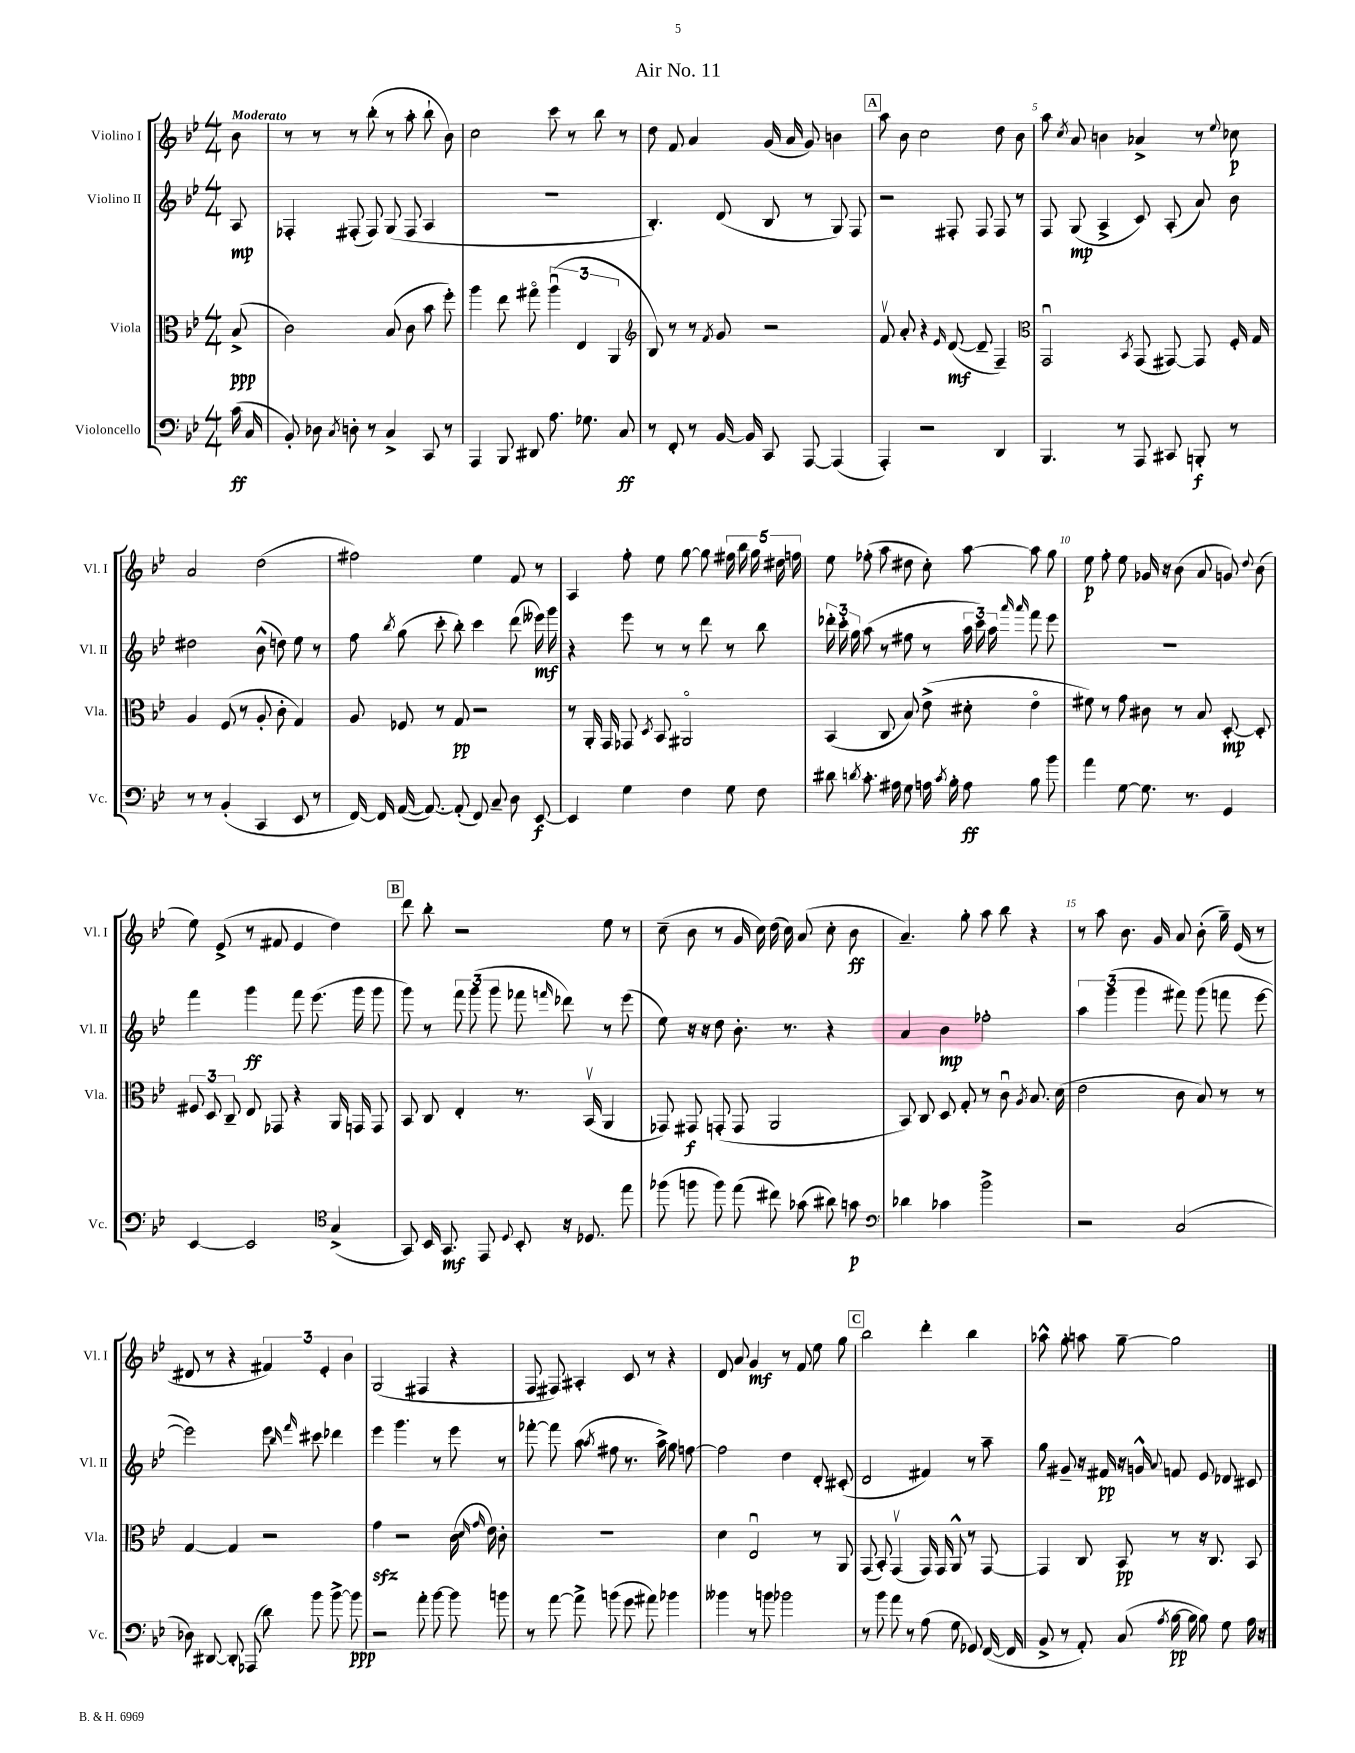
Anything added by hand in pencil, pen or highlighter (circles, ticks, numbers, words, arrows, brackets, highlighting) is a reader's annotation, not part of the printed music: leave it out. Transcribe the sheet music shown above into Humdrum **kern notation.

**kern	**dynam	**kern	**dynam	**kern	**dynam	**kern	**dynam
*part4	*part4	*part3	*part3	*part2	*part2	*part1	*part1
*staff4	*staff4	*staff3	*staff3	*staff2	*staff2	*staff1	*staff1
*I"Violoncello	*	*I"Viola	*	*I"Violino II	*	*I"Violino I	*
*I'Vc.	*	*I'Vla.	*	*I'Vl. II	*	*I'Vl. I	*
*clefF4	*	*clefC3	*	*clefG2	*	*clefG2	*
*k[b-e-]	*	*k[b-e-]	*	*k[b-e-]	*	*k[b-e-]	*
*M4/4	*	*M4/4	*	*M4/4	*	*M4/4	*
=	=	=	=	=	=	=	=
!	!	!	!	!	!	!LO:TX:a:B:t=Moderato	!
(16c\	ff	(8B-^/	ppp	8A/	mp	8b-\	.
16C/	.	.	.	.	.	.	.
=1	=1	=1	=1	=1	=1	=1	=1
8BB-'/)	.	2c\)	.	4F-X'/	.	8r	.
8D-X\	.	.	.	.	.	8r	.
8qC/	.	.	.	.	.	.	.
8Dn'\	.	.	.	(8F#X'/	.	8r	.
8r	.	.	.	8F#/)	.	(8bb-'\	.
4C^/	.	(8B-/	.	(8G/	.	8r	.
.	.	8c\	.	8F#/	.	8aa'\	.
8CC/	.	8b-\	.	4A/	.	8bb-`\	.
8r	.	8ff'\)	.	.	.	8b-\)	.
=2	=2	=2	=2	=2	=2	=2	=2
4AAA/	.	4aa\	.	1r	.	2cc\	.
8BBB-/	.	8ee-\	.	.	.	.	.
8DD#X/	.	8gg#X\	.	.	.	.	.
8.A\	.	(6aau\	.	.	.	8ccc\	.
.	.	.	.	.	.	8r	.
.	.	6E-/	.	.	.	.	.
8.G-X\	.	.	.	.	.	.	.
.	.	.	.	.	.	8bb-\	.
.	.	6AA/	.	.	.	.	.
8C/	ff	.	.	.	.	8r	.
=3	=3	=3	=3	=3	=3	=3	=3
*	*	*clefG2	*	*	*	*	*
8r	.	8B-/)	.	4.B-'/)	.	8dd\	.
8FF'/	.	8r	.	.	.	8f/	.
8r	.	8r	.	.	.	4a/	.
.	.	8qf/	.	.	.	.	.
[16BB-/	.	8g/	.	(8d/	.	.	.
16BB-/]	.	.	.	.	.	.	.
8CC/	.	2r	.	8B-/	.	(16g/	.
.	.	.	.	.	.	16a/	.
[8AAA/	.	.	.	8r	.	8g/)	.
(4AAA/]	.	.	.	8G/)	.	4bn\	.
.	.	.	.	8F/	.	.	.
!!LO:REH:place=s1:t=A
=4	=4	=4	=4	=4	=4	=4	=4
4AAA'/)	.	8fv/	.	2r	.	8aa\	.
.	.	8a'/	.	.	.	8b-\	.
2r	.	4r	.	.	.	2cc\	.
.	.	16qqe-/	.	.	.	.	.
.	.	([8d/	mf	8F#X'/	.	.	.
.	.	8d~/]	.	8F#/	.	.	.
4DD/	.	4F~/)	.	8F#/	.	8dd\	.
.	.	.	.	8r	.	8b-\	.
=5	=5	=5	=5	=5	=5	=5	=5
*	*	*clefC3	*	*	*	*	*
4.BBB-/	.	2GGu/	.	8F/	.	8aa\	.
.	.	.	.	.	.	8qcc/	.
.	.	.	.	(8G/	mp	8a/	.
.	.	.	.	4A^/	.	4bn\	.
8r	.	.	.	.	.	.	.
.	.	8qBB-/	.	.	.	.	.
8AAA/	.	(8GG/	.	8c/)	.	4a-X^/	.
8CC#X/	.	[8GG#X/)	.	(8A'/	.	.	.
8BBBn'/	f	8GG#/]	.	8a/)	.	8r	.
.	.	.	.	.	.	8qqee-/	.
8r	.	16F'/	.	8b-\	.	8cc-X\	p
.	.	16G/	.	.	.	.	.
!!LO:LB:g=z
=6	=6	=6	=6	=6	=6	=6	=6
8r	.	4A/	.	2dd#X\	.	2a/	.
8r	.	.	.	.	.	.	.
(4BB-'/	.	(8F/	.	.	.	.	.
.	.	8r	.	.	.	.	.
4CC/	.	8A'/	.	(8b-^^\	.	(2dd\	.
.	.	8c'\	.	8ddn\)	.	.	.
8EE-/	.	4G/)	.	8ee-\	.	.	.
8r	.	.	.	8r	.	.	.
=7	=7	=7	=7	=7	=7	=7	=7
[16FF/)	.	8A/	.	8ff\	.	2ff#X\)	.
16FF/]	.	.	.	.	.	.	.
.	.	.	.	8qbb-/	.	.	.
([16AA/	.	8F-X/	.	(8gg\	.	.	.
8.AA/_)	.	.	.	.	.	.	.
.	.	8r	.	8ccc'\	.	.	.
(8AA'/]	.	8G/	pp	8bb-'\)	.	.	.
8FF/)	.	2r	.	4ccc\	.	4ee-\	.
8C~/	.	.	.	.	.	.	.
8D\	.	.	.	(8ddd\	.	8f/	.
[8EE-/	f	.	.	16eee--X\)	mf	8r	.
.	.	.	.	16ggg\	.	.	.
=8	=8	=8	=8	=8	=8	=8	=8
4EE-/]	.	8r	.	4r	.	4A/	.
.	.	16AA'/	.	.	.	.	.
.	.	16GG/	.	.	.	.	.
4G\	.	8GG-X/	.	8eee-\	.	8ff'\	.
.	.	8qD/	.	.	.	.	.
.	.	8BB-/	.	8r	.	8ee-\	.
4F\	.	2AA#X/	.	8r	.	[8gg\	.
.	.	.	.	8ddd\	.	8gg\]	.
8G\	.	.	.	8r	.	20ff#X\	.
.	.	.	.	.	.	20bb-\	.
.	.	.	.	.	.	20gg\	.
8F\	.	.	.	8bb-\	.	.	.
.	.	.	.	.	.	20dd#X\	.
.	.	.	.	.	.	20ffn\	.
=9	=9	=9	=9	=9	=9	=9	=9
8d#X\	.	(4BB-/	.	24ddd-X'\	.	8ee-\	.
.	.	.	.	24ccc'\	.	.	.
.	.	.	.	24gg\	.	.	.
8qdn/	.	.	.	.	.	.	.
8.c'\	.	.	.	(8aa\	.	(8ff-X'\	.
.	.	8C/	.	8r	.	8aa\	.
16A#X\	.	.	.	.	.	.	.
8G\	.	8B-/)	.	8ff#X\	.	8dd#X\	.
16An\	.	(8e-^\	.	8r	.	8cc'\)	.
8qc/	.	.	.	.	.	.	.
16B-'\	.	.	.	.	.	.	.
8A\	ff	8d#X'\	.	24aa\	.	[8aa\	.
.	.	.	.	24ccc\)	.	.	.
.	.	.	.	24aa\	.	.	.
.	.	.	.	16qqaaa/	.	.	.
.	.	.	.	16qqaaa/	.	.	.
8B-\	.	4e-\	.	8fff\	.	8aa\]	.
8b-\	.	.	.	8eee-\	.	8gg\	.
=10	=10	=10	=10	=10	=10	=10	=10
4a\	.	8f#X\)	.	1r	.	8ee-\	p
.	.	8r	.	.	.	8ff'\	.
[8G\	.	8g\	.	.	.	8ee-\	.
8.G\]	.	8c#X\	.	.	.	16g-X/	.
.	.	.	.	.	.	16r	.
.	.	8r	.	.	.	(8b-\	.
8.r	.	.	.	.	.	.	.
.	.	8B-/	.	.	.	8a/	.
4GG/	.	[8D'/	mp	.	.	8gn/)	.
.	.	.	.	.	.	8qqdd/	.
.	.	8D'/]	.	.	.	(8b-\	.
!!LO:LB:g=z
=11	=11	=11	=11	=11	=11	=11	=11
[4EE-/	.	12F#X/	.	4fff\	.	8ee-\)	.
.	.	12D/	.	.	.	.	.
.	.	.	.	.	.	(8e-^/	.
.	.	12C~/	.	.	.	.	.
2EE-/]	.	8E-/	.	4ggg\	ff	8r	.
.	.	8GG-X/	.	.	.	8f#X/	.
.	.	4r	.	8fff\	.	4e-/	.
.	.	.	.	(8.eee-\	.	.	.
*clefC4	*	*	*	*	*	*	*
(4G^/	.	16AA/	.	.	.	4dd\)	.
.	.	16GGn/	.	16ggg\	.	.	.
.	.	8GG/	.	8ggg\	.	.	.
!!LO:REH:place=s1:t=B
=12	=12	=12	=12	=12	=12	=12	=12
8GG/)	.	8BB-/	.	8ggg\)	.	8ddd\	.
16BB-/	.	8C/	.	8r	.	8bb-'\	.
8.GG/	mf	.	.	.	.	.	.
.	.	4E-'/	.	12fff\	.	2r	.
.	.	.	.	(12ggg\	.	.	.
8EE-/	.	.	.	.	.	.	.
.	.	.	.	12ggg\	.	.	.
8qqD/	.	.	.	.	.	.	.
8BB-'/	.	8.r	.	8fff-X\	.	.	.
.	.	.	.	16qqfffn/	.	.	.
16r	.	.	.	8ddd-X\)	.	.	.
8.D-X/	.	(16BB-v/	.	.	.	.	.
.	.	4AA/	.	8r	.	8ee-\	.
8ee-\	.	.	.	(8eee-\	.	8r	.
=13	=13	=13	=13	=13	=13	=13	=13
(8ff-X\	.	8GG-X/)	.	8ee-\)	.	(8cc~\	.
8ffn\	.	8GG#X/	f	16r	.	8b-\	.
.	.	.	.	16r	.	.	.
8ff\)	.	(8GGn'/	.	8dd\	.	8r	.
(8ee-\	.	8GG/	.	8.b-'\	.	16g/	.
.	.	.	.	.	.	16cc\)	.
8cc#X\)	.	2AA/	.	.	.	(16dd\	.
.	.	.	.	8.r	.	16cc\)	.
(8g-X\	.	.	.	.	.	(8a/	.
8a#X\)	.	.	.	4r	.	8cc'\	.
8gn\	p	.	.	.	.	8b-\	ff
=14	=14	=14	=14	=14	=14	=14	=14
*clefF4	*	*	*	*	*	*	*
4d-X\	.	8BB-/)	.	4a/	.	4.a~/)	.
.	.	8C/	.	.	.	.	.
4c-X\	.	8D/	.	4b-\	mp	.	.
.	.	8G'/	.	.	.	8gg'\	.
2b-^\	.	8r	.	2ff-X'\	.	8aa\	.
.	.	8cu\	.	.	.	8bb-\	.
.	.	8qA/	.	.	.	.	.
.	.	8.B-/	.	.	.	4r	.
.	.	(16d\	.	.	.	.	.
=15	=15	=15	=15	=15	=15	=15	=15
2r	.	2e-\	.	6aa\	.	8r	.
.	.	.	.	.	.	8aa\	.
.	.	.	.	(6ggg\	.	.	.
.	.	.	.	.	.	8.b-\	.
.	.	.	.	6ggg\	.	.	.
.	.	.	.	.	.	16g/	.
(2C/	.	8c\	.	8fff#X\)	.	8a/	.
.	.	8B-/)	.	(8ggg\	.	(8b-'\	.
.	.	8r	.	8fffn\	.	16gg~\)	.
.	.	.	.	.	.	(16e-/	.
.	.	8r	.	[8eee-\	.	8r	.
!!LO:LB:g=z
=16	=16	=16	=16	=16	=16	=16	=16
8D-X\)	.	[4G/	.	2eee-\])	.	8d#X/	.
[8DD#X/	.	.	.	.	.	8r	.
8DD#'/]	.	4G/]	.	.	.	4r	.
(8AAA-X/	.	.	.	.	.	.	.
8d\)	.	2r	.	8eee-\	.	6f#X/)	.
.	.	.	.	16qqbb-/	.	.	.
.	.	.	.	16qqfff/	.	.	.
8b-\	.	.	.	8ccc#X\	.	.	.
.	.	.	.	.	.	6e-'/	.
[8b-^\	.	.	.	4ddd-X\	.	.	.
.	.	.	.	.	.	6b-\	.
8b-\]	ppp	.	.	.	.	.	.
=17	=17	=17	=17	=17	=17	=17	=17
2r	.	4gzz\	.	4eee-\	.	(2G/	.
.	.	2r	.	4.ggg\	.	.	.
8a'\	.	.	.	.	.	4F#X/	.
[8b-\	.	.	.	8r	.	.	.
8b-\]	.	(16c\	.	8eee-\	.	4r	.
.	.	16qqd/	.	.	.	.	.
.	.	16qqg/	.	.	.	.	.
.	.	16e-\)	.	.	.	.	.
8bn\	.	8c'\	.	8r	.	.	.
=18	=18	=18	=18	=18	=18	=18	=18
8r	.	1r	.	[8fff-X'\	.	8F/	.
[8a\	.	.	.	8fff-\]	.	8F#X/)	.
8a^\]	.	.	.	(8aa\	.	4A#X'/	.
.	.	.	.	8qaa/	.	.	.
(8bn\	.	.	.	8ff#X\	.	.	.
8g\	.	.	.	8.r	.	8c/	.
8a#X\)	.	.	.	.	.	8r	.
.	.	.	.	16aa^\)	.	.	.
4b-X\	.	.	.	8gg\	.	4r	.
.	.	.	.	[8ffn\	.	.	.
=19	=19	=19	=19	=19	=19	=19	=19
4b--X\	.	4d\	.	2ff\]	.	8d/	.
.	.	.	.	.	.	8a/	.
8r	.	2E-u/	.	.	.	4g/	mf
8bn\	.	.	.	.	.	.	.
2b-X\	.	.	.	4dd\	.	8r	.
.	.	.	.	.	.	8f/	.
.	.	8r	.	8d'/	.	8ee-\	.
.	.	8AA/	.	(8c#X'/	.	8gg\	.
!!LO:REH:place=s1:t=C
=20	=20	=20	=20	=20	=20	=20	=20
8r	.	(8GG/	.	2d/	.	2bb-\	.
8b-\	.	8BB-'/)	.	.	.	.	.
8a\	.	(4GGv/	.	.	.	.	.
8r	.	.	.	.	.	.	.
(8A\	.	16GG/)	.	4f#X/)	.	4ddd'\	.
.	.	16GG/	.	.	.	.	.
8G\	.	8AA^^/	.	.	.	.	.
8GG-X/)	.	8r	.	8r	.	4bb-\	.
([16FF/	.	[8GG/	.	8aa~\	.	.	.
16FF/]	.	.	.	.	.	.	.
=21	=21	=21	=21	=21	=21	=21	=21
8BB-^/	.	4GG/]	.	8gg\	.	8aa-X^^\	.
8r	.	.	.	8g#X~/	.	8gg'\	.
8AA'/)	.	8C/	.	16r	.	8aan\	.
.	.	.	.	16f#X/	pp	.	.
(8C/	.	8BB-/	pp	16r	.	[8gg~\	.
.	.	.	.	16gn^^/	.	.	.
8qA/	.	.	.	8qqa/	.	.	.
[16B-\	pp	8r	.	8fn/	.	2gg\]	.
16B-\]	.	.	.	.	.	.	.
8B-\)	.	16r	.	8e-/	.	.	.
.	.	8.C/	.	.	.	.	.
8G\	.	.	.	8d-X/	.	.	.
16A\	.	8BB-/	.	8c#X/	.	.	.
16r	.	.	.	.	.	.	.
==	==	==	==	==	==	==	==
*-	*-	*-	*-	*-	*-	*-	*-
